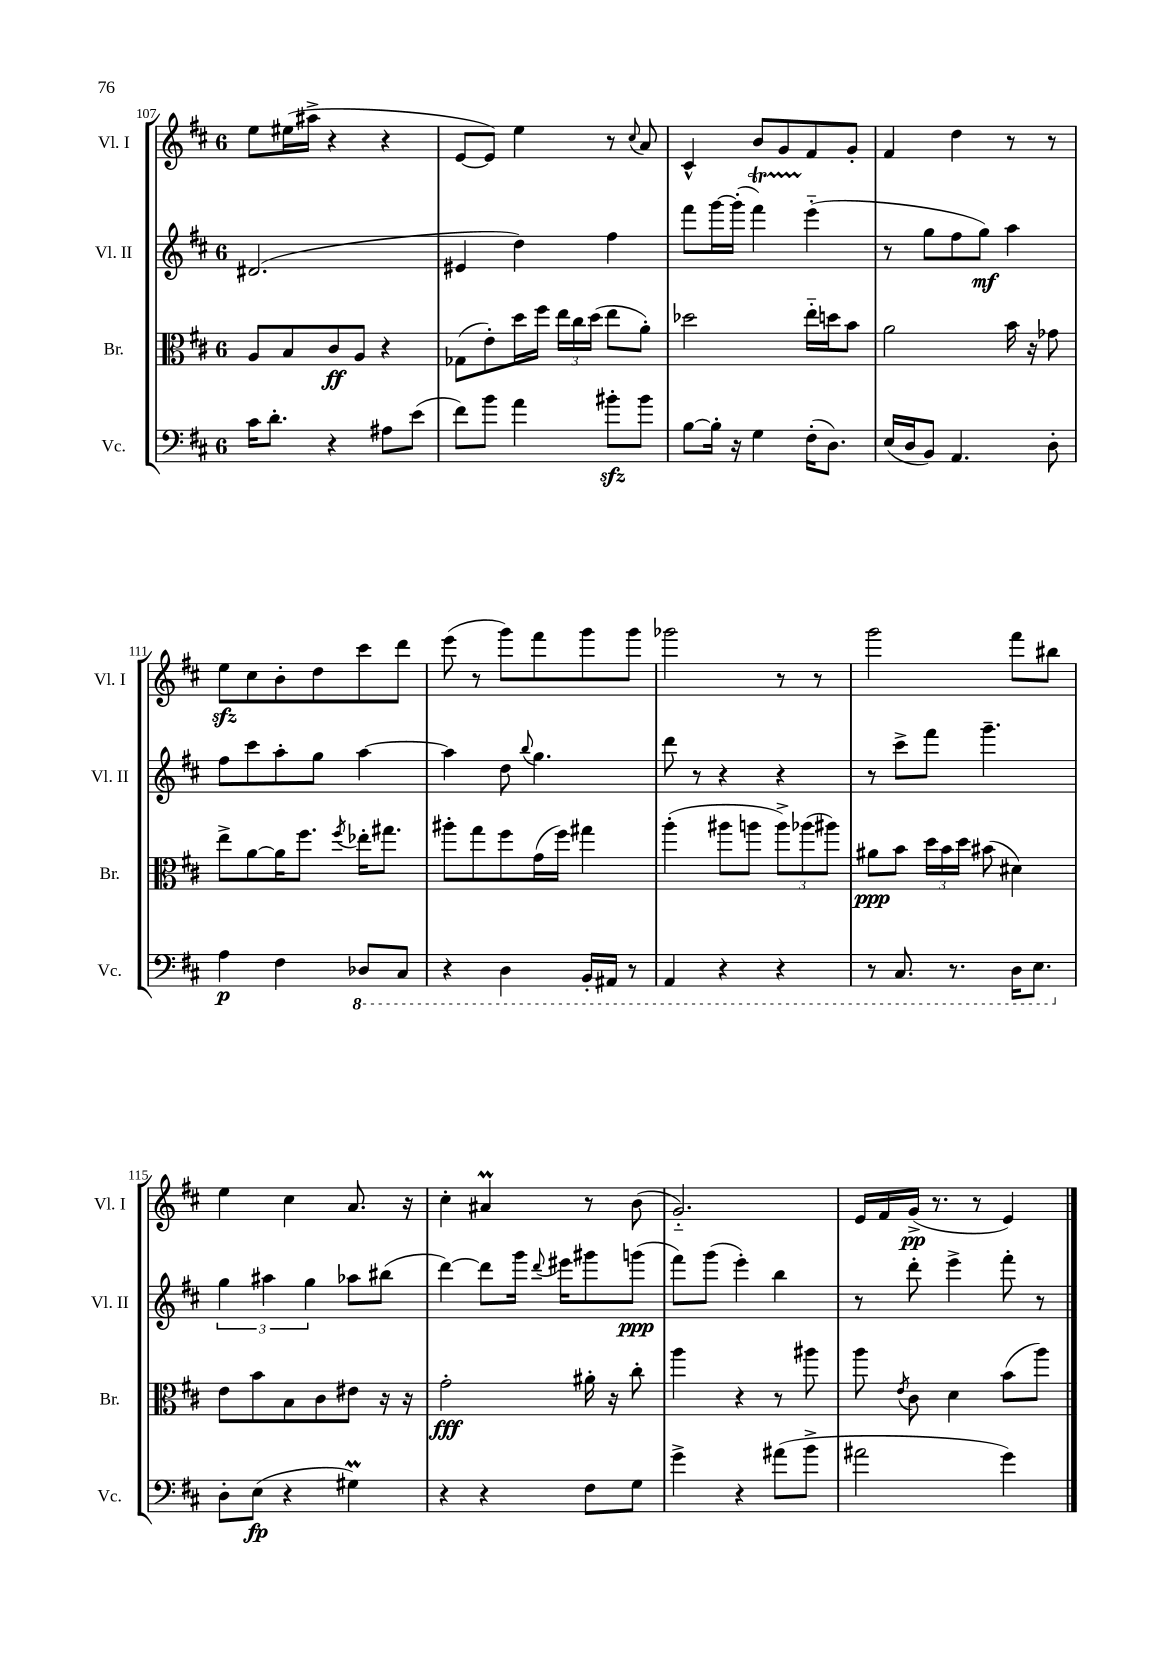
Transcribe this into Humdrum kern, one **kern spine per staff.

**kern	**kern	**kern	**kern
*staff4	*staff3	*staff2	*staff1
*clefF4	*clefC3	*clefG2	*clefG2
*k[f#c#]	*k[f#c#]	*k[f#c#]	*k[f#c#]
*M6/8	*M6/8	*M6/8	*M6/8
16c#	8A	(2.d#	8ee
8.d'	.	.	.
.	8B	.	(16ee#
.	.	.	16aa#^
4r	8c#	.	4r
.	8A	.	.
8A#	4r	.	4r
(8e	.	.	.
=	=	=	=
8f#)	(8G-	4e#	[8e
8b	8e')	.	8e])
4a	16dd	4dd)	4ee
.	16ff#	.	.
.	24ee	.	.
.	24cc#	.	.
.	(24dd	.	.
8b#'	8ee	4ff#	8r
.	.	.	8qqcc#
8b#	8a')	.	8a
=	=	=	=
[8B	2dd-	8fff#	4c#^^
16B']	.	[16ggg	.
16r	.	(16ggg']	.
4G	.	4fff#)	8b
.	.	.	8g
(16F#'	16ee'~	(4eee'~	8f#
8.D)	16dd	.	.
.	8b	.	8g'
=	=	=	=
(16E	2a	8r	4f#
16D	.	.	.
8BB)	.	8gg	.
4.AA	.	8ff#	4dd
.	.	8gg)	.
.	16b	4aa	8r
.	16r	.	.
8D'	8g-	.	8r
=	=	=	=
4A	8ee^	8ff#	8ee
.	[8a	8ccc#	8cc#
4F#	16a]	8aa'	8b'
.	8.ff#	.	.
.	.	8gg	8dd
.	8qff#	.	.
8DD-	16ee-'	[4aa	8ccc#
.	8.gg#	.	.
8CC#	.	.	8ddd
=	=	=	=
4r	8aa#'	4aa]	(8eee
.	8gg	.	8r
4DD	8ff#	8dd	8ggg)
.	.	8qqbb	.
.	(16g	4.gg	8fff#
.	16ff#)	.	.
16BBB'	4gg#	.	8ggg
16AAA#	.	.	.
8r	.	.	8ggg
=	=	=	=
4AAA	(4aa'	8ddd	2ggg-
.	.	8r	.
4r	8aa#	4r	.
.	8aa	.	.
4r	12aa^)	4r	8r
.	(12aa-	.	.
.	.	.	8r
.	12aa#)	.	.
=	=	=	=
8r	8a#	8r	2ggg
8.CC#	8b	8ccc#^	.
.	24dd	8fff#	.
.	24b	.	.
8.r	.	.	.
.	24dd	.	.
.	(8b#	4.ggg~	.
16DD	4d#)	.	8fff#
8.EE	.	.	.
.	.	.	8bb#
=	=	=	=
8D'	8e	6gg	4ee
(8E	8b	.	.
.	.	6aa#	.
4r	8B	.	4cc#
.	.	6gg	.
.	8c#	.	.
4G#)	8e#	8aa-	8.a
.	16r	(8bb#	.
.	16r	.	16r
=	=	=	=
4r	2g'	[4ddd)	4cc#'
4r	.	8ddd]	4a#
.	.	16ggg	.
.	.	8qqddd	.
.	.	16eee#	.
8F#	16a#'	8ggg#	8r
.	16r	.	.
8G	8cc#'	(8ggg	(8b
=	=	=	=
4g^	4aa	8fff#)	2.g'~)
.	.	(8ggg	.
4r	4r	4eee')	.
(8a#	8r	4bb	.
8b^	8aa#	.	.
=	=	=	=
2a#	8aa	8r	16e
.	.	.	16f#
.	8qe	.	.
.	8c#	8ddd'	(16g^
.	.	.	8.r
.	4d	4eee^	.
.	.	.	8r
4g)	(8b	8fff#'	4e)
.	8aa)	8r	.
==	==	==	==
*-	*-	*-	*-
